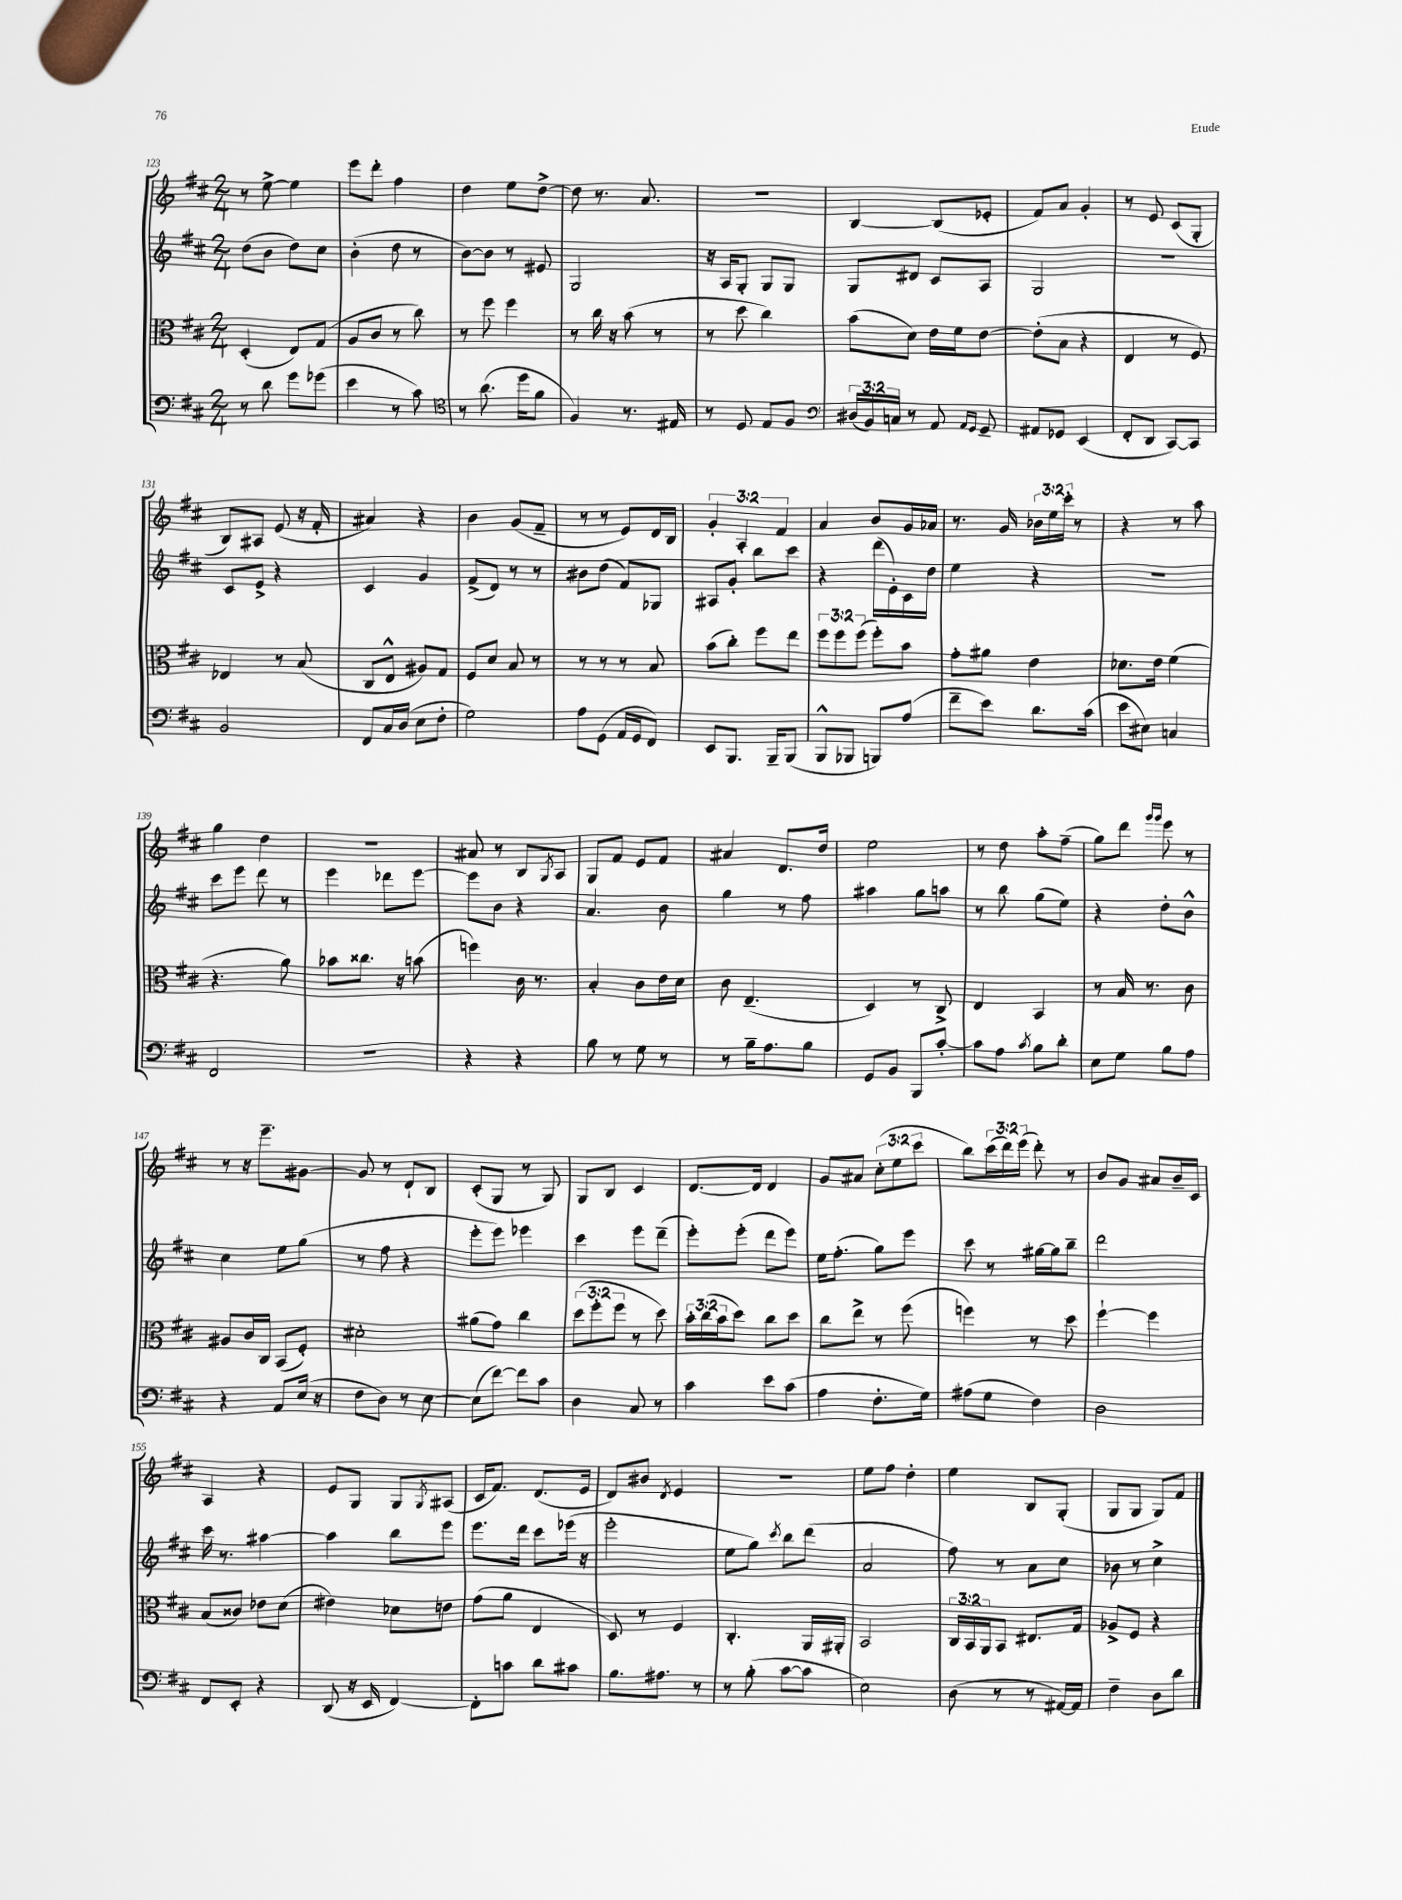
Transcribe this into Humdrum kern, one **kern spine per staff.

**kern	**kern	**kern	**kern
*part4	*part3	*part2	*part1
*staff4	*staff3	*staff2	*staff1
*clefF4	*clefC3	*clefG2	*clefG2
*k[f#c#]	*k[f#c#]	*k[f#c#]	*k[f#c#]
*M2/4	*M2/4	*M2/4	*M2/4
=123	=123	=123	=123
8r	(4D'/	(8dd\L	8r
8d\	.	8b\J	[8ee^\
8g\L	8E/L)	8dd\L)	4ee\]
(8g-X\J	(8G/J	8cc#\J	.
=124	=124	=124	=124
4e\	8A/L	(4b'\	8eee\L
.	8c#/J	.	8ddd'\J
8r	8r	8dd\	4ff#\
8c#\)	8cc#\)	8r	.
=125	=125	=125	=125
*clefC4	*	*	*
8r	8r	[8b\L)	4dd\
(8.a\	8ff#\	8b\J]	.
.	4ff#\	8r	8ee\L
16dd\KL	.	.	.
8f#\J	.	8e#X/	[8dd^\J
=126	=126	=126	=126
4F#/)	8r	2G/	8dd\]
.	16cc#\	.	8.r
.	16r	.	.
8.r	(8b\	.	.
.	.	.	8.a/
.	8r	.	.
16E#X/	.	.	.
=127	=127	=127	=127
8r	8r	16r	2r
.	.	16A/KL	.
8D/	8dd\	8G'/J	.
8E/L	4cc#\)	8G/L	.
8F#/J	.	8G/J	.
=128	=128	=128	=128
*clefF4	*	*	*
(24D#X/LL	(8b\L	8G/L	[4B/
24BB/)	.	.	.
24Cn/JJ	.	.	.
8r	8d\J)	8d#X/J	.
8AA/	16e\LL	8c#/L	(8B/L]
.	16f#\J	.	.
16qqAA/LL	.	.	.
16qqGG/JJ	.	.	.
8GG~/	[8e\J	8A/J	8e-X'/J
=129	=129	=129	=129
8AA#X/L	(8e'\L]	2G/	8f#/L)
8GG-X/J	8B\J	.	8a/J
(4EE/	4r	.	4g'/
=130	=130	=130	=130
8FF#'/L	4E/	2r	8r
8DD/J	.	.	8e/
[8CC#/L)	8r	.	(8c#/L
8CC#/J]	8F#/)	.	8G'/J
!!LO:LB:g=z
=131	=131	=131	=131
2BB/	4E-X/	8c#/L	8B/L)
.	.	8e^/J	8A#X/J
.	8r	4r	(8e/
.	(8B/	.	16r
.	.	.	16f#'/
=132	=132	=132	=132
8FF#/L	8C#/L	4c#/	4a#X/)
16C#/L	8E^^/J	.	.
(16D/JJ	.	.	.
8E\L	8A#X/L)	4g/	4r
8F#'\J	8G/J	.	.
=133	=133	=133	=133
2G\)	8F#/L	(8f#^/L	4b\
.	8d/J	8d/J)	.
.	8B/	8r	(8g/L
.	8r	8r	8f#~/J
=134	=134	=134	=134
8A\L	8r	8b#X\L	8r
(8GG\J	8r	(8dd\J	8r
16AA/LL	8r	8f#/L)	8e/L)
16GG/J	.	.	.
8FF#/J)	8B/	8G-X/J	16d/L
.	.	.	16B/JJ
=135	=135	=135	=135
8EE/L	(8b\L	8A#X/L	6g'/
8.BBB/J	8cc#'\J)	8g'/J	.
.	.	.	6A'/
.	8ff#\L	8bb\L	.
16BBB~/KL	.	.	.
.	.	.	6f#/
(8BBB/J	8ee\J	8ccc#\J	.
=136	=136	=136	=136
8BBB^^/L	12ff#\L	4r	4a/
.	12ff#\	.	.
8BBB-X/J	.	.	.
.	(12ff#\J	.	.
8BBBn/L)	8ff#'\L)	(16ddd\LL	8b/L
.	.	16e'\)	.
(8A/J	8b\J	16c#\	16g/L
.	.	16dd\JJ	16a-X/JJ
=137	=137	=137	=137
8f#~\L	8g'\L	4ee\	8.r
8e\J)	8a#X\J	.	.
.	.	.	16g/
8.d\L	4e\	4r	24b-X\LL
.	.	.	24ee\
.	.	.	24ccc#'\JJ
.	.	.	8r
(16c#\Jk	.	.	.
=138	=138	=138	=138
8e\L	8.d-X\L	2r	4r
8E#X\J)	.	.	.
.	16e\Jk	.	.
4Cn/	(4f#\	.	8r
.	.	.	8aa\
!!LO:LB:g=z
=139	=139	=139	=139
2FF#/	4.r	8ccc#\L	4gg\
.	.	8eee\J	.
.	.	8ddd\	4dd\
.	8a\)	8r	.
=140	=140	=140	=140
2r	8b-X\L	4eee\	2r
.	8.cc##X\J	.	.
.	.	8ddd-X\L	.
.	16r	.	.
.	(8bn\	[8eee\J	.
=141	=141	=141	=141
4r	4ffn\)	8eee\L]	8a#X/
.	.	8b\J	8r
4r	16c#\	4r	8B/L
.	8.r	.	.
.	.	.	8qG/
.	.	.	8A/J
=142	=142	=142	=142
8B\	4B'/	4.a/	8G/L
8r	.	.	8f#/J
8G\	8c#\L	.	8e/L
8r	16e\L	8b\	8f#/J
.	16d\JJ	.	.
=143	=143	=143	=143
8r	8c#\	4gg\	4a#X/
16B~\KL	(4.E~/	.	.
8.A\	.	.	.
.	.	8r	8.d/L
8B\J	.	8ff#\	.
.	.	.	16dd/Jk
=144	=144	=144	=144
8GG/L	4D/)	4aa#X\	2ee\
8BB/J	.	.	.
8BBB/L	8r	8gg\L	.
[8c#'/J	8C#^/	8aan\J	.
=145	=145	=145	=145
8c#\L]	4E/	8r	8r
8A\J	.	8bb\	8dd\
8qc#/	.	.	.
8B\L	4BB/	(8gg\L	8aa'\L
8d'\J	.	8ee\J)	(8ff#~\J
=146	=146	=146	=146
8E\L	8r	4r	8gg\L)
8G\J	16B/	.	8ddd\J
.	8.r	.	.
.	.	.	16qqggg/LL
.	.	.	16qqggg/JJ
8B\L	.	8dd'\L	8eee\
8A\J	8c#\	8b^^\J	8r
!!LO:LB:g=z
=147	=147	=147	=147
4r	8A#X/L	4cc#\	8r
.	16c#/L	.	16r
.	16C#/JJ	.	8.eee~\L
8AA/L	(8BB/L	8ee\L	.
(16E/Jk	8F#'/J)	(8gg\J	[8g#X\J
16r	.	.	.
=148	=148	=148	=148
8F#\L	2d#X'\	8r	8g#/]
8D\J)	.	8ff#\	8r
8r	.	4r	8d`/L
[8E\	.	.	8B/J
=149	=149	=149	=149
(8E\L]	(8a#X\L	8eee'\L	(8c#'/L
[8f#\J)	8g\J)	8eee\J)	8G/J
8f#\L]	4cc#\	4eee-X\	8r
8c#\J	.	.	8G/)
=150	=150	=150	=150
4D\	(12dd\L	4ccc#\	8G/L
.	12ff#'\	.	.
.	.	.	8B/J
.	12ff#\J	.	.
8C#/	8r	8eee\L	4c#/
8r	8dd\)	(8ddd~\J	.
=151	=151	=151	=151
4c#\	24b'\LL	8eee'\L)	[8.d/L
.	(24cc#\	.	.
.	24b\J	.	.
.	8dd\J)	(8eee'\J	.
.	.	.	16d/Jk]
8e\L	8cc#\L	8ddd\L	4d/
(8c#\J	8dd\J	8eee\J)	.
=152	=152	=152	=152
4A\	8cc#\L	16ee\KL	8g/L
.	.	(8.ff#'\J	.
.	8ee^\J	.	8a#X/J
8.F#'\L	8r	8gg\L)	(12cc#'\L
.	.	.	12ee\
.	(8ff#\	8eee\J	.
.	.	.	12ccc#\J
16G\Jk)	.	.	.
=153	=153	=153	=153
(8A#X\L	4ffn\)	8ccc#\	8bb\L)
8G\J	.	8r	(24ccc#\L
.	.	.	24ddd\)
.	.	.	(24eee\JJ
4F#\)	8r	[16gg#X\LL	8ddd'\)
.	.	16gg#\J]	.
.	8dd\	8bb~\J	8r
=154	=154	=154	=154
2D\	[4ff#`\	2ddd\	8b/L
.	.	.	8g/J
.	4ff#\]	.	8a#X/L
.	.	.	16b~/L
.	.	.	16c#/JJ
!!LO:LB:g=z
=155	=155	=155	=155
8FF#/L	(8B/L	16ccc#\	4A/
.	.	8.r	.
8EE'/J	8c##X/J)	.	.
4r	8e-X\L	[4aa#X\	4r
.	(8d\J	.	.
=156	=156	=156	=156
(8DD/	4e#X\)	4aa#\]	8e/L
16r	.	.	8G/J
16EE/	.	.	.
[4FF#/)	8d-X\L	8bb\L	8G/L
.	.	.	8qG/
.	8en\J	8eee\J	(8A#X/J
=157	=157	=157	=157
8FF#'\L]	(8g\L	8.eee\L	16c#/KL
.	.	.	8.f#/J)
8cn\J	8a\J	.	.
.	.	16ddd\Jk	.
8d\L	4E/	8ccc#\L	(8.d/L
8c#X\J	.	(16eee-X\Jk	.
.	.	16r	16e/Jk
=158	=158	=158	=158
8.B\L	8D/)	2eee'\	8d/L)
.	8r	.	8b#X/J
8.A#X\J	.	.	.
.	.	.	8qd/
.	4F#/	.	4e/
8r	.	.	.
=159	=159	=159	=159
8r	4.C#'/	8ee\L	2r
(8B'\	.	8gg\J)	.
.	.	8qccc#/	.
[8c#\L	.	8bb\L	.
8c#\J]	16AA/LL	(8ddd\J	.
.	16AA#X'/JJ	.	.
=160	=160	=160	=160
2E\)	2BB/	2a/	8ee\L
.	.	.	8ff#\J
.	.	.	4dd'\
=161	=161	=161	=161
(8D\	24C#/LL	8ff#\)	4ee\
.	24BB/	.	.
.	24AA/J	.	.
8r	8BB/J	8r	.
8r	8.E#X/L	8a\L	8B/L
[16AA#X/LL)	.	8cc#\J	(8G'/J
16AA#/JJ]	16G/Jk	.	.
=162	=162	=162	=162
4F#~\	8A-X^/L	8b-X\	8G/L
.	8F#/J	8r	8G/J
8D\L	4r	4cc#^\	8G/L)
8d\J	.	.	8f#/J
==	==	==	==
*-	*-	*-	*-
